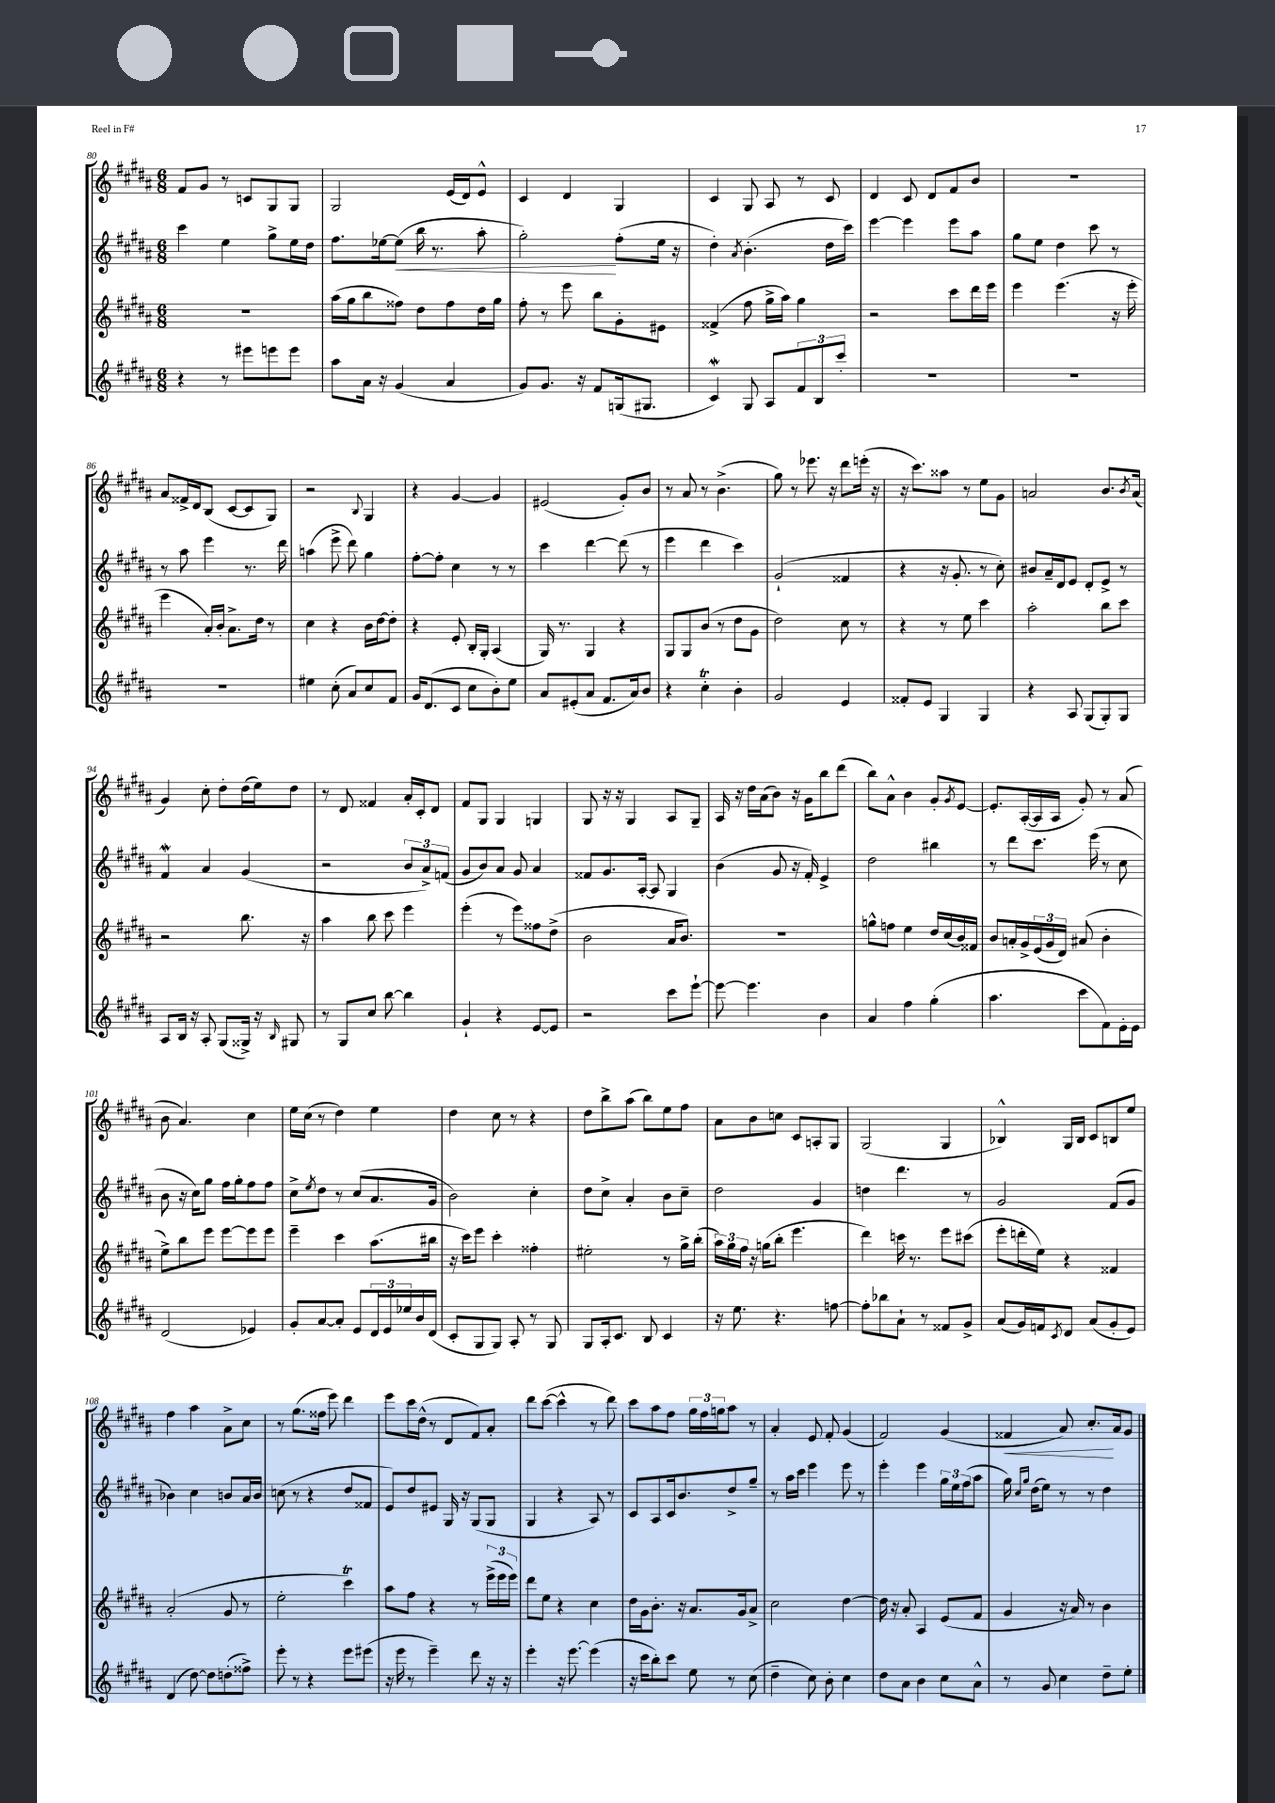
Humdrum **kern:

**kern	**kern	**kern	**dynam	**kern	**dynam
*part4	*part3	*part2	*part2	*part1	*part1
*staff4	*staff3	*staff2	*staff2	*staff1	*staff1
*clefG2	*clefG2	*clefG2	*	*clefG2	*
*k[f#c#g#d#a#]	*k[f#c#g#d#a#]	*k[f#c#g#d#a#]	*	*k[f#c#g#d#a#]	*
*M6/8	*M6/8	*M6/8	*	*M6/8	*
=80	=80	=80	=80	=80	=80
4r	2.r	4ccc#\	.	8f#/L	.
.	.	.	.	8g#/J	.
8r	.	4ee\	.	8r	.
8eee#X\L	.	.	.	8cn/L	.
8eeen\	.	8gg#^\L	.	8G#/	.
8eee\J	.	16ee\L	.	8G#/J	.
.	.	16dd#\JJ	.	.	.
=81	=81	=81	=81	=81	=81
8aa#\L	(16aa#\LL	8.ff#\L	.	2G#/	.
.	16gg#\J	.	.	.	.
16a#\Jk	8bb\	.	.	.	.
16r	.	[16ee-X\k	.	.	.
!	!	!	!LO:HP:b	!	!
(4g#/	8ff##X\J)	(8ee-\J]	<	.	.
.	8dd#\L	16bb\	.	.	.
.	.	8.r	.	.	.
4a#/	8ff##\	.	.	(16e/LL	.
.	.	.	.	16d#/J)	.
.	16dd#\L	8aa#'\	.	8e^^/J	.
.	16gg#\JJ	.	.	.	.
=82	=82	=82	=82	=82	=82
8g#/L)	8ff#'\	2gg#'\)	.	4c#/	.
8.g#/J	8r	.	.	.	.
.	8eee\	.	.	4d#/	.
16r	.	.	.	.	.
8f#/L	8bb\L	.	.	.	.
(16Gn/k	8g#'\	(8ff#'\L	[	4G#/	.
8.G#X/J	.	.	.	.	.
.	8e#X\J	16ee\Jk	.	.	.
.	.	16r	.	.	.
=83	=83	=83	=83	=83	=83
4c#W/)	(4f##X^/	4dd#'\)	.	4c#/	.
.	.	8qa#/	.	.	.
8G#/	8ff#\	(4.b'\	.	8G#/	.
8A#/L	16gg#^\LL	.	.	8A#/	.
.	16aa#\JJ)	.	.	.	.
12f#/	4gg#\	.	.	8r	.
12B/	.	.	.	.	.
.	.	16dd#\LL	.	8c#/	.
12ccc#'/J	.	.	.	.	.
.	.	16ccc#\JJ)	.	.	.
=84	=84	=84	=84	=84	=84
2.r	2r	[4eee\	.	4d#/	.
.	.	4eee\]	.	8c#/	.
.	.	.	.	8d#/L	.
.	8ccc#\L	8eee\L	.	8f#/	.
.	16ddd#\L	8aa#\J	.	8b/J	.
.	16eee\JJ	.	.	.	.
=85	=85	=85	=85	=85	=85
2.r	4eee\	8gg#\L	.	2.r	.
.	.	8ee\J	.	.	.
.	(4.eee\	4dd#\	.	.	.
.	.	8ccc#\	.	.	.
.	16r	8r	.	.	.
.	16eee'\	.	.	.	.
!!LO:LB:g=z
=86	=86	=86	=86	=86	=86
2.r	4eee\	8r	.	8a#/L	.
.	.	8aa#\	.	16f##X^/L	.
.	.	.	.	16d#/J	.
.	16a#'/LL)	4eee\	.	(8B/J	.
.	16b'/JJ	.	.	.	.
.	8.a#^\L	.	.	[8c#/L	.
.	.	8.r	.	8c#/]	.
.	16dd#\Jk	.	.	.	.
.	8r	.	.	8G#/J)	.
.	.	16ddd#\	.	.	.
=87	=87	=87	=87	=87	=87
4ee#X\	4cc#\	(4aan\	.	2r	.
(8cc#'\	4r	8eee^\	.	.	.
8a#/L)	.	8ddd#\)	.	.	.
.	.	.	.	8qqB/	.
8cc#/	16b\LL	4gg#\	.	4G#/	.
.	[16dd#\J	.	.	.	.
8f#/J	8dd#'\J]	.	.	.	.
=88	=88	=88	=88	=88	=88
16g#/KL	4r	[8ff#'\L	.	4r	.
(8.d#/	.	.	.	.	.
.	.	8ff#'\J]	.	.	.
8c#/J	8e'/	4cc#\	.	[4g#/	.
8cc#\L	16B'/LL	.	.	.	.
.	16G#'/JJ	.	.	.	.
8b'\)	(4A#/	8r	.	4g#/]	.
8ee\J	.	8r	.	.	.
=89	=89	=89	=89	=89	=89
8a#/L	16G#/)	4ccc#\	.	(2e#X/	.
.	8.r	.	.	.	.
(8e#X'/	.	.	.	.	.
8a#/J	4G#/	[4ddd#\	.	.	.
8.f#/L	.	.	.	.	.
.	4r	(8ddd#\]	.	8g#'/L)	.
16a#/k)	.	.	.	.	.
8b/J	.	8r	.	8b/J	.
=90	=90	=90	=90	=90	=90
4r	8G#/L	4eee\	.	8r	.
.	8G#/	.	.	8a#/	.
4cc#T'\	(8b/J	4ddd#\	.	8r	.
.	8r	.	.	(4.b^\	.
4b'\	8dd#\L	4ccc#\)	.	.	.
.	8g#\J	.	.	.	.
=91	=91	=91	=91	=91	=91
2g#/	2dd#\)	(2g#`/	.	8gg#\)	.
.	.	.	.	8r	.
.	.	.	.	8.eee-X\	.
.	.	.	.	16r	.
4e/	8cc#\	4f##X/	.	8ddd#\L	.
.	8r	.	.	(16eeen'\Jk	.
.	.	.	.	16r	.
=92	=92	=92	=92	=92	=92
8f##X'/L	4r	4r	.	16r	.
.	.	.	.	8.ccc#\L)	.
8e/J	.	.	.	.	.
4G#/	8r	16r	.	8aa##X\J	.
.	.	8.g#'/	.	.	.
.	8ee\	.	.	8r	.
4G#/	4ccc#\	8r	.	8ee\L	.
.	.	8cc#'\)	.	8g#\J	.
=93	=93	=93	=93	=93	=93
4r	2aa#'\	8b#X/L	.	2an/	.
.	.	16a#~/L	.	.	.
.	.	16d#/J	.	.	.
8A#/	.	8e/J	.	.	.
(8G#/L	.	8d#'/L	.	.	.
8G#'/)	8bb\L	8e^/J	.	8.b/L	.
8G#/J	8ccc#\J	8r	.	.	.
.	.	.	.	8qb/	.
.	.	.	.	(16a/Jk	.
!!LO:LB:g=z
=94	=94	=94	=94	=94	=94
8A#/L	2r	4f#W/	.	4g#/)	.
16B/Jk	.	.	.	.	.
16r	.	.	.	.	.
8A#'/	.	4a#/	.	8cc#'\	.
(8G#/L	.	.	.	8dd#'\L	.
16G##X^/Jk)	8.bb\	(4g#/	.	(16dd#\L	.
16r	.	.	.	16ee\J)	.
16qqB/	.	.	.	.	.
8G#X/	.	.	.	8dd#\J	.
.	16r	.	.	.	.
=95	=95	=95	=95	=95	=95
8r	4aa#\	2r	.	8r	.
8G#/L	.	.	.	8d#/	.
8cc#/J	8bb\	.	.	4f##X/	.
[8bb\	8ccc#\	.	.	.	.
4bb\]	4eee\	12b/L	.	16a#'/LL	.
.	.	.	.	16c#'/J	.
.	.	12a#^/)	.	.	.
.	.	.	.	8d#/J	.
.	.	(12fn/J	.	.	.
=96	=96	=96	=96	=96	=96
4g#`/	(4eee'\	8g#/L	.	8f#/L	.
.	.	8b/)	.	8G#/J	.
4r	8r	8a#/J	.	4G#/	.
.	8eee\L)	8g#/	.	.	.
[8e/L	8ff##X\	4a#/	.	4Gn/	.
8e/J]	(8dd#^\J	.	.	.	.
=97	=97	=97	=97	=97	=97
2r	2b\	8f##X/L	.	8G#/	.
.	.	8.g#/	.	16r	.
.	.	.	.	16r	.
.	.	.	.	4G#/	.
.	.	[16A#'/Jk	.	.	.
.	.	8A#/]	.	.	.
8ccc#\L	16a#/KL	4G#/	.	8A#/L	.
.	8.b/J)	.	.	.	.
[8eee`\J	.	.	.	8G#~/J	.
=98	=98	=98	=98	=98	=98
8eee\_	2.r	(4b\	.	16A#/	.
.	.	.	.	16r	.
4.eee\]	.	.	.	16dd#\LL	.
.	.	.	.	(16a#\J	.
.	.	8g#/	.	8b\J)	.
.	.	16r	.	16r	.
.	.	16f#'/)	.	16g#\KL	.
4b\	.	4e^/	.	8bb\	.
.	.	.	.	(8ddd#\J	.
=99	=99	=99	=99	=99	=99
4a#/	8ggn^^\L	2dd#\	.	8bb\L)	.
.	8ffn\J	.	.	8a#^^\J	.
4ff#\	4ee\	.	.	4b\	.
(4gg#'\	16dd#/LL	4bb#X\	.	8g#'/L	.
.	(16cc#/	.	.	.	.
.	.	.	.	8qg#/	.
.	16b/)	.	.	[8e/J	.
.	16f##X/JJ	.	.	.	.
=100	=100	=100	=100	=100	=100
4.aa#\	8b/L	8r	.	8.e'/L]	.
.	16an'/L	8ddd#\L	.	.	.
.	16g#^/	.	.	([16A#'/L	.
.	(24e/	8.ccc#\J	.	16A#/]	.
.	24g#/	.	.	.	.
.	.	.	.	16A#/JJ	.
.	24d#/JJ)	.	.	.	.
8ccc#\L	(8a#X/	.	.	8g#'/)	.
.	.	(16eee\	.	.	.
8f#\)	4b'\	8r	.	8r	.
16e'\L	.	8cc#\	.	(8a#/	.
16e\JJ	.	.	.	.	.
!!LO:LB:g=z
=101	=101	=101	=101	=101	=101
(2d#/	8ee^\L)	8b\	.	8b\	.
.	8bb\	16r	.	4.a#/)	.
.	.	16cc#\KL)	.	.	.
.	8eee\J	8gg#\J	.	.	.
.	[8eee\L	16ff#\LL	.	.	.
.	.	16gg#'\J	.	.	.
4e-X/)	8eee\]	8ff#\	.	4cc#\	.
.	8eee\J	8ff#\J	.	.	.
=102	=102	=102	=102	=102	=102
8g#'/L	4eee~\	8cc#^\L	.	16ee\LL	.
.	.	.	.	(16cc#\JJ	.
.	.	8qee/	.	.	.
[8a#/	.	8dd#\J	.	8r	.
8a#'/J]	4ccc#\	8r	.	4dd#\)	.
8e/L	.	(8cc#/L	.	.	.
24d#/L	(8.aa#\L	8.a#/	.	4ee\	.
24e/	.	.	.	.	.
24ee-X/	.	.	.	.	.
16b/	.	.	.	.	.
(16d#/JJ	16bb#X\Jk	16g#/Jk	.	.	.
=103	=103	=103	=103	=103	=103
8c#'/L	16r	2b\)	.	4dd#\	.
.	16ccc#\KL)	.	.	.	.
8G#/	8eee\J	.	.	.	.
8G#/J)	4ccc#'\	.	.	8cc#\	.
8A#'/	.	.	.	8r	.
8r	4ff##X'\	4cc#'\	.	4r	.
8G#/	.	.	.	.	.
=104	=104	=104	=104	=104	=104
8G#/L	2ee#X'\	8dd#\L	.	8dd#\L	.
16A#'/k	.	8cc#^\J	.	8bb^\	.
8.c#/J	.	.	.	.	.
.	.	4a#'/	.	(8aa#\J	.
8B/	.	.	.	8bb\L)	.
4c#/	8r	8b\L	.	8ee\	.
.	16gg#^\LL	8cc#~\J	.	8ff#\J	.
.	(16bb'\JJ	.	.	.	.
=105	=105	=105	=105	=105	=105
16r	24aa#\LL)	2dd#\	.	8a#\L	.
.	24gg#\	.	.	.	.
8.ee\	.	.	.	.	.
.	24ff#\JJ	.	.	.	.
.	16r	.	.	8b\	.
.	(16ggn\KL	.	.	.	.
4.r	8bb'\J	.	.	8ccn\J	.
.	4.eee\	.	.	8c#/L	.
.	.	4g#/	.	8An'/	.
[8ffn\	.	.	.	8G#/J	.
=106	=106	=106	=106	=106	=106
8ff'\L]	4ddd#\)	4ddn\	.	(2G#/	.
8bb-X\	.	.	.	.	.
8a#`\J	16cccn\	4.ddd#\	.	.	.
.	8.r	.	.	.	.
8r	.	.	.	.	.
8f##X/L	8eee\L	.	.	4G#/	.
8g#^/J	(8ccc#X\J	8r	.	.	.
=107	=107	=107	=107	=107	=107
(8a#/L	8eee'\L	2g#/	.	4B-X^^/)	.
16g#/L)	16dddn'\L	.	.	.	.
16fn/J	16ee\JJ)	.	.	.	.
8qc#/	.	.	.	.	.
8d#/J	4r	.	.	16G#/LL	.
.	.	.	.	16B-/JJ	.
(8a#/L	.	.	.	8c#/L	.
8g#'/	4f##X/	(8f#/L	.	8Bn/	.
8e/J)	.	8g#/J	.	8ee/J	.
!!LO:LB:g=z
=108	=108	=108	=108	=108	=108
(4d#/	(2a#'/	4b-X\)	.	4ff#\	.
[8dd#\)	.	4cc#\	.	4aa#\	.
8dd#\L]	.	.	.	.	.
(8ddn'\	8g#/	8bn/L	.	8a#^\L	.
8ff##X^\J)	8r	16a#/L	.	8cc#\J	.
.	.	16b/JJ	.	.	.
=109	=109	=109	=109	=109	=109
8eee'\	2ee'\	(8ccn\	.	8r	.
8r	.	8r	.	(8.gg#\L	.
4r	.	4r	.	.	.
.	.	.	.	16ff##X\Jk	.
.	.	.	.	8eee\)	.
8eee\L	4ccc#T\)	8dd#/L	.	4ddd#\	.
(8eee#X\J	.	8f##X/J	.	.	.
=110	=110	=110	=110	=110	=110
16r	8aa#\L	8e/L)	.	8eee\L	.
16eee\	.	.	.	.	.
8r	8ff#\J	8dd#/	.	16ccc#\L	.
.	.	.	.	(16dd#^^\JJ	.
4eee~\)	4r	8e#X/J	.	8r	.
.	.	16G#/	.	8d#/L	.
.	.	16r	.	.	.
8ddd#\	8r	(8G#/L	.	8f#/)	.
16r	(24eee^\LL	8G#/J	.	8a#'/J	.
.	24eee\	.	.	.	.
16r	.	.	.	.	.
.	24eee\JJ)	.	.	.	.
=111	=111	=111	=111	=111	=111
4eee'\	8ddd#\L	4G#/	.	8ddd#\L	.
.	8ee\J	.	.	([8ccc#\J	.
16r	4r	4r	.	4ccc#^^\]	.
[8.eee\	.	.	.	.	.
(4eee\]	4cc#\	8A#/)	.	8r	.
.	.	8r	.	8ddd#\)	.
=112	=112	=112	=112	=112	=112
16r	16dd#\LL	8c#/L	.	8ccc#\L	.
16ccc#\KL	16g#\J	.	.	.	.
8bb'\)	8.b'\J	8A#/	.	8aa#\	.
8ccc#\J	.	16c#/k	.	8ff#\J	.
.	16r	8.b/	.	.	.
8ee\	8.a#/L	.	.	24gg#\LL	.
.	.	.	.	24ff#\	.
.	.	.	.	24ggn\J	.
8r	.	8dd#^/	.	8aa#\J	.
.	16g#/k	.	.	.	.
(8cc#\	8a#^/J	8gg#~/J	.	8r	.
=113	=113	=113	=113	=113	=113
4dd#~\	2cc#\	8r	.	4a#'/	.
.	.	16aa#\LL	.	.	.
.	.	16ccc#\JJ	.	.	.
8cc#\)	.	4eee\	.	8e/	.
8b'\	.	.	.	8f#'/	.
4cc#\	[4dd#\	8eee\	.	(4g#/	.
.	.	8r	.	.	.
=114	=114	=114	=114	=114	=114
8dd#\L	16dd#\]	4eee'\	.	2f#/)	.
.	16r	.	.	.	.
8a#\J	8a#'/	.	.	.	.
4b\	4A#/	4eee\	.	.	.
8cc#\L	(8e/L	24gg#\LL	.	(4g#/	.
.	.	24ee\	.	.	.
.	.	(24ff#\J	.	.	.
8a#^^\J	8f#/J	8aa#\J	.	.	.
=115	=115	=115	=115	=115	=115
!	!	!	!	!	!LO:HP:b
8r	4g#/	16gg#\)	.	4f##X/	<
.	.	16qqcc#/LL	.	.	.
.	.	16qqgg#/JJ	.	.	.
.	.	(16dd#\KL	.	.	.
8g#/	.	8ee\J)	.	.	.
4cc#\	16r	8r	.	8a#/)	.
.	16a#/)	.	.	.	.
.	8r	8r	.	8.cc#'/L	.
8dd#~\L	4b\	4dd#\	.	.	.
.	.	.	.	16a#/k	[
8ee'\J	.	.	.	8g#/J	.
==	==	==	==	==	==
*-	*-	*-	*-	*-	*-
